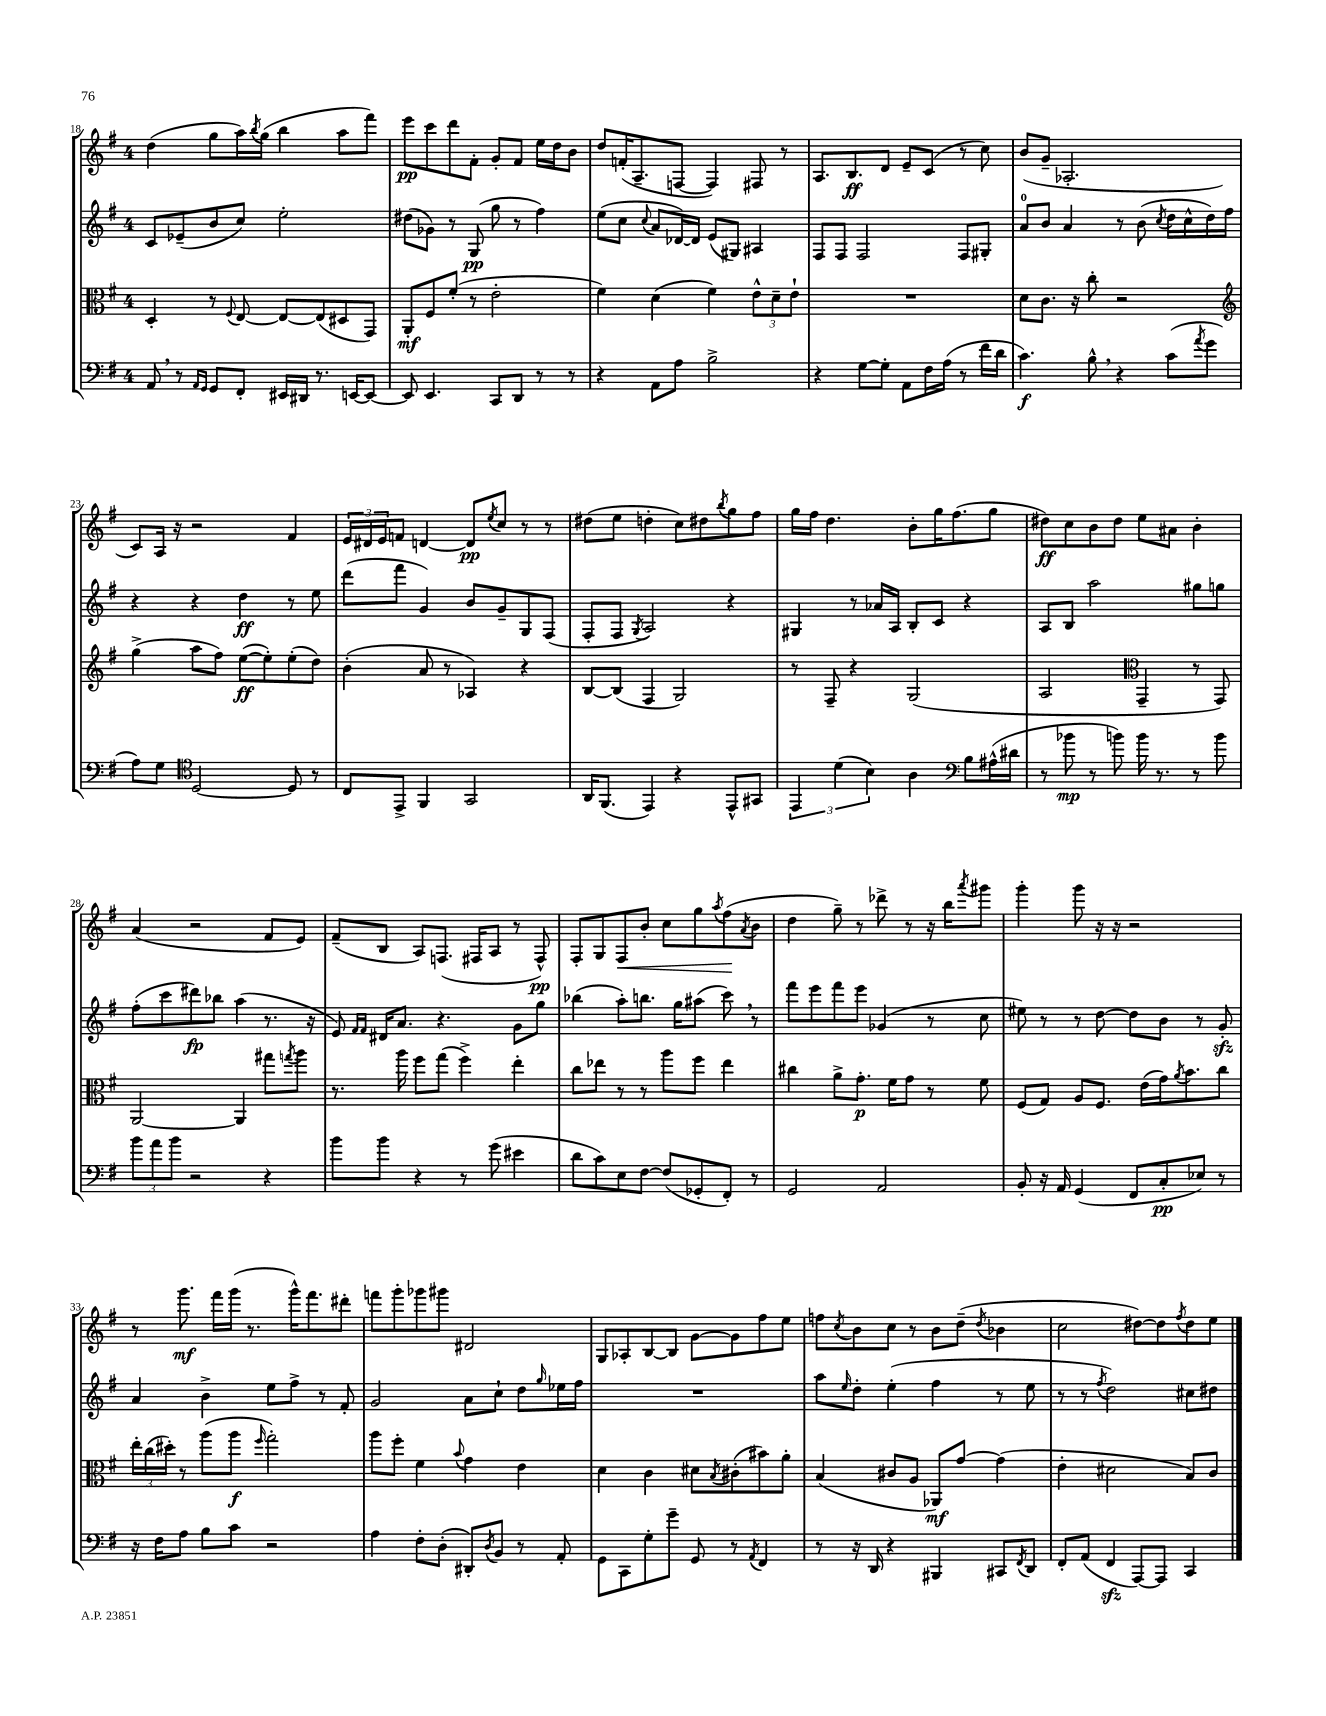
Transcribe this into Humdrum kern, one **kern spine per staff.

**kern	**dynam	**kern	**dynam	**kern	**dynam	**kern	**dynam
*part4	*part4	*part3	*part3	*part2	*part2	*part1	*part1
*staff4	*staff4	*staff3	*staff3	*staff2	*staff2	*staff1	*staff1
*clefF4	*	*clefC3	*	*clefG2	*	*clefG2	*
*k[f#]	*	*k[f#]	*	*k[f#]	*	*k[f#]	*
*M4/4	*	*M4/4	*	*M4/4	*	*M4/4	*
=18	=18	=18	=18	=18	=18	=18	=18
8AA,/	.	4D'/	.	8c/L	.	(4dd\	.
8r	.	.	.	(8e-X~/	.	.	.
16qqAA/LL	.	.	.	.	.	.	.
16qqGG/JJ	.	.	.	.	.	.	.
8GG/L	.	8r	.	8b/	.	8gg\L	.
.	.	8qqF#/	.	.	.	.	.
8FF#'/J	.	[8E/	.	8cc/J)	.	16aa\L)	.
.	.	.	.	.	.	8qbb/	.
.	.	.	.	.	.	(16gg\JJ	.
16EE#X/LL	.	8E/L_	.	2ee'\	.	4bb\	.
16DD#X/JJ	.	.	.	.	.	.	.
8.r	.	(8E/]	.	.	.	.	.
.	.	8D#X/	.	.	.	8aa\L	.
[16EEn/KL	.	.	.	.	.	.	.
8EE/J_	.	8GG/J)	.	.	.	8fff#\J)	.
=19	=19	=19	=19	=19	=19	=19	=19
8EE/]	.	8AA'/L	mf	(8dd#X\L	.	8eee\L	pp
4.EE/	.	8F#/	.	8g-X\J)	.	8ccc\	.
.	.	(8f#'/J	.	8r	.	8ddd\	.
.	.	8r	.	(8G/	pp	8f#'\J	.
8CC/L	.	2e'\	.	8gg\	.	8g'/L	.
8DD/J	.	.	.	8r	.	8f#/J	.
8r	.	.	.	4ff#\)	.	16ee\LL	.
.	.	.	.	.	.	16dd\J	.
8r	.	.	.	.	.	8b\J	.
=20	=20	=20	=20	=20	=20	=20	=20
4r	.	4f#\)	.	(8ee\L	.	8dd/L	.
.	.	.	.	8cc\J	.	(16fn'/K	.
.	.	.	.	.	.	8.A~/	.
.	.	.	.	8qqcc/	.	.	.
8AA\L	.	(4d\	.	8a/L	.	.	.
8A\J	.	.	.	[16d-X/L)	.	[8Fn/J	.
.	.	.	.	16d-/JJ]	.	.	.
2B^\	.	4f#\)	.	(8e/L	.	4F/])	.
.	.	.	.	8G#X/J)	.	.	.
.	.	12e^^\L	.	4A#X/	.	8F#X/	.
.	.	12d~\	.	.	.	.	.
.	.	.	.	.	.	8r	.
.	.	12e`\J	.	.	.	.	.
=21	=21	=21	=21	=21	=21	=21	=21
4r	.	1r	.	8F#/L	.	8.A/L	.
.	.	.	.	8F#/J	.	.	.
.	.	.	.	.	.	8.B/	ff
[8G\L	.	.	.	2F#/	.	.	.
8G'\J]	.	.	.	.	.	8d/J	.
8AA\L	.	.	.	.	.	8e~/L	.
16F#\L	.	.	.	.	.	(8c/J	.
(16A\JJ	.	.	.	.	.	.	.
8r	.	.	.	8F#/L	.	8r	.
16f#\LL	.	.	.	8G#X'/J	.	8cc\)	.
16d\JJ	.	.	.	.	.	.	.
=22	=22	=22	=22	=22	=22	=22	=22
4.c\)	f	8d\L	.	8a/L	.	(8b/L	.
.	.	8.c\J	.	8b/J	.	8g~/J	.
.	.	.	.	4a/	.	2.A-X'/	.
.	.	16r	.	.	.	.	.
8B^^,\	.	8cc'\	.	.	.	.	.
4r	.	2r	.	8r	.	.	.
.	.	.	.	(8b\	.	.	.
.	.	.	.	8qcc/	.	.	.
(8c\L	.	.	.	16dd\LL	.	.	.
.	.	.	.	16cc^^\	.	.	.
8qa/	.	.	.	.	.	.	.
8g\J	.	.	.	16dd\)	.	.	.
.	.	.	.	16ff#\JJ	.	.	.
!!LO:LB:g=z
=23	=23	=23	=23	=23	=23	=23	=23
*	*	*clefG2	*	*	*	*	*
8A\L)	.	(4gg^\	.	4r	.	8c/L)	.
8G\J	.	.	.	.	.	16A/Jk	.
.	.	.	.	.	.	16r	.
*clefC4	*	*	*	*	*	*	*
[2D/	.	8aa\L	.	4r	.	2r	.
.	.	8ff#\J)	.	.	.	.	.
.	.	([8ee\L	ff	4dd\	ff	.	.
.	.	8ee'\])	.	.	.	.	.
8D/]	.	(8ee'\	.	8r	.	4f#/	.
8r	.	8dd\J)	.	8ee\	.	.	.
=24	=24	=24	=24	=24	=24	=24	=24
8C/L	.	(4b'\	.	(8ddd\L	.	24e/LL	.
.	.	.	.	.	.	24d#X/	.
.	.	.	.	.	.	24e/J	.
8EE^/J	.	.	.	8fff#\J	.	8fn/J	.
4FF#/	.	8a/	.	4g/)	.	[4dn/	.
.	.	8r	.	.	.	.	.
2GG/	.	4A-X/)	.	8b/L	.	8d/L]	pp
.	.	.	.	.	.	8qee/	.
.	.	.	.	8g~/	.	8cc/J	.
.	.	4r	.	8G/	.	8r	.
.	.	.	.	(8F#/J	.	8r	.
=25	=25	=25	=25	=25	=25	=25	=25
16AA/KL	.	[8B/L	.	8F#'/L	.	(8dd#X\L	.
(8.FF#/J	.	.	.	.	.	.	.
.	.	(8B/J]	.	8F#/J	.	8ee\J	.
.	.	.	.	8qG/	.	.	.
4EE/)	.	4F#/	.	2A/)	.	4ddn'\	.
4r	.	2G/)	.	.	.	8cc\L)	.
.	.	.	.	.	.	8dd#X\	.
.	.	.	.	.	.	8qbb/	.
8EE^^/L	.	.	.	4r	.	8gg\	.
8GG#X/J	.	.	.	.	.	8ff#\J	.
=26	=26	=26	=26	=26	=26	=26	=26
6EE/	.	8r	.	4G#X/	.	16gg\LL	.
.	.	.	.	.	.	16ff#\JJ	.
.	.	8F#~/	.	.	.	4.dd\	.
(6d\	.	.	.	.	.	.	.
.	.	4r	.	8r	.	.	.
6B\)	.	.	.	.	.	.	.
.	.	.	.	16a-X/LL	.	.	.
.	.	.	.	16A/JJ	.	.	.
4A\	.	(2G/	.	8B'/L	.	8b'\L	.
.	.	.	.	8c/J	.	16gg\K	.
.	.	.	.	.	.	(8.ff#\	.
*clefF4	*	*	*	*	*	*	*
8B\L	.	.	.	4r	.	.	.
(16A#X^^\L	.	.	.	.	.	8gg\J	.
16d#X\JJ	.	.	.	.	.	.	.
=27	=27	=27	=27	=27	=27	=27	=27
8r	.	2A/	.	8A/L	.	8dd#X\L)	ff
8b-X\	mp	.	.	8B/J	.	8cc\	.
8r	.	.	.	2aa\	.	8b\	.
8bn\)	.	.	.	.	.	8dd#\J	.
*	*	*clefC3	*	*	*	*	*
16b\	.	4GG~/	.	.	.	8ee\L	.
8.r	.	.	.	.	.	.	.
.	.	.	.	.	.	8a#X\J	.
8r	.	8r	.	8gg#X\L	.	4b'\	.
8b\	.	8GG/)	.	8ggn\J	.	.	.
!!LO:LB:g=z
=28	=28	=28	=28	=28	=28	=28	=28
12b\L	.	[2AA/	.	(8ff#'\L	.	(4a/	.
12a\	.	.	.	.	.	.	.
.	.	.	.	8ccc\	.	.	.
12b\J	.	.	.	.	.	.	.
2r	.	.	.	8ddd#X\)	fp	2r	.
.	.	.	.	8bb-X\J	.	.	.
.	.	4AA/]	.	(4aa\	.	.	.
4r	.	8gg#X\L	.	8.r	.	8f#/L	.
.	.	8qggn/	.	.	.	.	.
.	.	8aa\J	.	.	.	8e/J)	.
.	.	.	.	16r	.	.	.
=29	=29	=29	=29	=29	=29	=29	=29
8b\L	.	8.r	.	8e/)	.	(8f#~/L	.
.	.	.	.	16qqf#/LL	.	.	.
.	.	.	.	16qqf#/JJ	.	.	.
8b\J	.	.	.	16d#X/KL	.	8B/J	.
.	.	16aa\	.	8.a/J	.	.	.
4r	.	8ff#\L	.	.	.	8A/L)	.
.	.	(8gg\J	.	4.r	.	(8.Fn/J	.
8r	.	4ff#^\)	.	.	.	.	.
.	.	.	.	.	.	16F#X/KL	.
(8g\	.	.	.	.	.	8A/J	.
4e#X\	.	4ee'\	.	8g\L	.	8r	.
.	.	.	.	8gg\J	.	8F#^^/)	pp
=30	=30	=30	=30	=30	=30	=30	=30
8d\L	.	8cc\L	.	(4bb-X\	.	8F#'/L	.
8c\)	.	8ee-X\J	.	.	.	8G/	.
!	!	!	!	!	!	!	!LO:HP:b
8E\	.	8r	.	8aa'\L)	.	8F#/	<
[8F#\J	.	8r	.	8.bbn\J	.	8b'/J	.
(8F#/L]	.	8aa\L	.	.	.	8cc\L	.
.	.	.	.	16gg\KL	.	.	.
8GG-X'/	.	8ff#\J	.	(8aa#X\J	.	8gg\	.
.	.	.	.	.	.	8qaa/	.
8FF#'/J)	.	4ee-\	.	8ccc,\)	.	(8ff#\	.
.	.	.	.	.	.	8qa/	.
8r	.	.	.	8r	.	8b\J	[
=31	=31	=31	=31	=31	=31	=31	=31
2GG/	.	4cc#X\	.	8fff#\L	.	4dd\	.
.	.	.	.	8eee\	.	.	.
.	.	8a^\L	.	8fff#\	.	8gg~\)	.
.	.	8.g'\J	p	8eee\J	.	8r	.
2AA/	.	.	.	(4g-X/	.	8ddd-X^\	.
.	.	16f#\KL	.	.	.	.	.
.	.	8g\J	.	.	.	8r	.
.	.	8r	.	8r	.	16r	.
.	.	.	.	.	.	16bb\KL	.
.	.	.	.	.	.	8qaaa/	.
.	.	8f#\	.	8cc\	.	8ggg#X\J	.
=32	=32	=32	=32	=32	=32	=32	=32
8BB'/	.	(8F#/L	.	8ee#X\)	.	4ggg'\	.
16r	.	8G/J)	.	8r	.	.	.
16AA/	.	.	.	.	.	.	.
(4GG/	.	8A/L	.	8r	.	8ggg\	.
.	.	8.F#/J	.	[8dd\	.	16r	.
.	.	.	.	.	.	16r	.
8FF#/L	.	.	.	8dd\L]	.	2r	.
.	.	(16e\LL	.	.	.	.	.
8C'/	pp	16g\J)	.	8b\J	.	.	.
.	.	8qa/	.	.	.	.	.
.	.	8.b\	.	.	.	.	.
8E-X/J)	.	.	.	8r	.	.	.
8r	.	8cc\J	.	8gzz'/	.	.	.
!!LO:LB:g=z
=33	=33	=33	=33	=33	=33	=33	=33
16r	.	24ee'\LL	.	4a/	.	8r	.
.	.	(24cc\	.	.	.	.	.
16F#\KL	.	.	.	.	.	.	.
.	.	24dd#X'\JJ)	.	.	.	.	.
8A\J	.	8r	.	.	.	8.ggg\	mf
8B\L	.	(8aa\L	.	4b^\	.	.	.
.	.	.	.	.	.	16fff#\LL	.
8c\J	.	8aa\J	f	.	.	(16ggg\JJ	.
.	.	.	.	.	.	8.r	.
.	.	16qqff#/	.	.	.	.	.
2r	.	2gg'\)	.	8ee\L	.	.	.
.	.	.	.	8ff#^\J	.	16ggg^^\KL)	.
.	.	.	.	.	.	8.fff#\	.
.	.	.	.	8r	.	.	.
.	.	.	.	8f#'/	.	8ddd#X'\J	.
=34	=34	=34	=34	=34	=34	=34	=34
4A\	.	8aa\L	.	2g/	.	8fffn\L	.
.	.	8ff#'\J	.	.	.	8ggg'\	.
8F#'\L	.	4f#\	.	.	.	8ggg-X\	.
(8D'\J	.	.	.	.	.	8ggg#X\J	.
.	.	8qqb/	.	.	.	.	.
8DD#X'/L)	.	4g\	.	8a\L	.	2d#X/	.
8qD/	.	.	.	.	.	.	.
8BB/J	.	.	.	8cc`\J	.	.	.
8r	.	4e\	.	8dd\L	.	.	.
.	.	.	.	16qqgg/	.	.	.
8AA'/	.	.	.	16ee-X\L	.	.	.
.	.	.	.	16ff#\JJ	.	.	.
=35	=35	=35	=35	=35	=35	=35	=35
8GG\L	.	4d\	.	1r	.	8G/L	.
8CC\	.	.	.	.	.	8A-X'/	.
8G'\	.	4c\	.	.	.	[8B/	.
8g~\J	.	.	.	.	.	8B/J]	.
8GG/	.	8d#X\L	.	.	.	[8g\L	.
.	.	8qB/	.	.	.	.	.
8r	.	(8c#X'\	.	.	.	8g\]	.
8qAA/	.	.	.	.	.	.	.
4FF#/	.	8b#X\)	.	.	.	8ff#\	.
.	.	8a'\J	.	.	.	8ee\J	.
=36	=36	=36	=36	=36	=36	=36	=36
8r	.	(4B/	.	8aa\L	.	8ffn\L	.
.	.	.	.	16qqee/	.	8qcc/	.
16r	.	.	.	8dd'\J	.	8b\	.
16DD/	.	.	.	.	.	.	.
4r	.	8c#X/L	.	(4ee'\	.	8cc\J	.
.	.	8A/J	.	.	.	8r	.
4BBB#X/	.	8AA-X/L)	mf	4ff#\	.	8b\L	.
.	.	[8g/J	.	.	.	(8dd~\J	.
.	.	.	.	.	.	8qdd/	.
8CC#X/L	.	(4g\]	.	8r	.	4b-X\	.
8qFF#/	.	.	.	.	.	.	.
8DD/J	.	.	.	8ee\	.	.	.
=37	=37	=37	=37	=37	=37	=37	=37
8FF#'/L	.	4e'\	.	8r	.	2cc\	.
(8AA/J	.	.	.	8r	.	.	.
.	.	.	.	8qff#/	.	.	.
4FF#zz/	.	2d#X\	.	2dd\)	.	.	.
[8AAA/L)	.	.	.	.	.	[8dd#X\L)	.
8AAA/J]	.	.	.	.	.	8dd#\]	.
.	.	.	.	.	.	8qff#/	.
4CC/	.	8B/L)	.	8cc#X\L	.	8dd#\	.
.	.	8c/J	.	8dd#X\J	.	8ee\J	.
==	==	==	==	==	==	==	==
*-	*-	*-	*-	*-	*-	*-	*-
